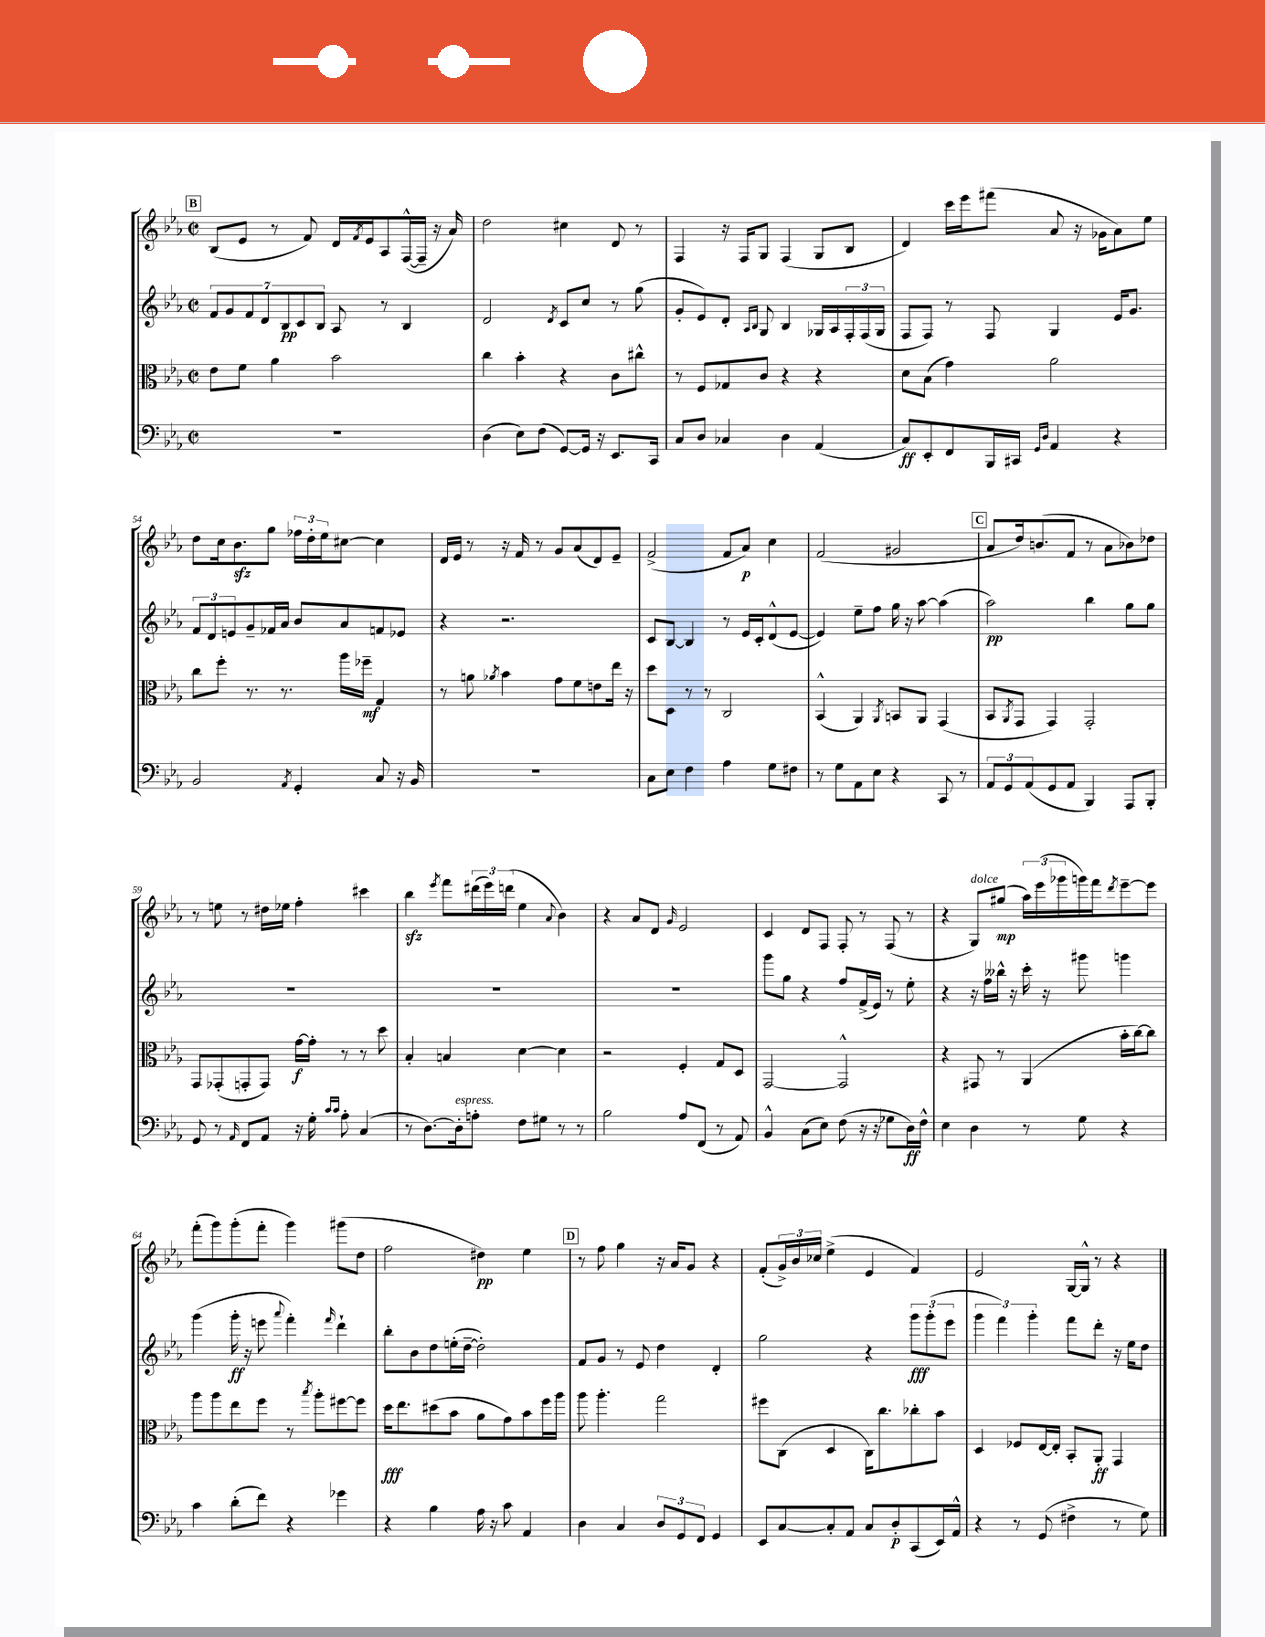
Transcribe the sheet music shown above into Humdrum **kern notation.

**kern	**kern	**kern	**kern
*staff4	*staff3	*staff2	*staff1
*clefF4	*clefC3	*clefG2	*clefG2
*k[b-e-a-]	*k[b-e-a-]	*k[b-e-a-]	*k[b-e-a-]
*M2/2	*M2/2	*M2/2	*M2/2
*met(c|)	*met(c|)	*met(c|)	*met(c|)
1r	8e-	14f	(8B-
.	.	14g	.
.	8f	.	8e-
.	.	14f	.
.	.	14d	.
.	4a-	.	8r
.	.	14B-	.
.	.	14c	.
.	.	.	8f)
.	.	14B-	.
.	2b-	8A-	16d
.	.	.	8qf
.	.	.	16e-
.	.	8r	8A-
.	.	4B-	([16F^^
.	.	.	16F~]
.	.	.	16r
.	.	.	16a-)
=	=	=	=
(4D	4cc	2d	2dd
8E-)	4b-'	.	.
(8F	.	.	.
.	.	8qd	.
[8GG)	4r	8c	4cc#
16GG]	.	8cc	.
16r	.	.	.
8.EE-	8c	8r	8d
.	8cc#^^	(8gg	8r
16CC	.	.	.
=	=	=	=
8C	8r	8g'	4F
8D	8F	8e-)	.
4C-	8G-	8d'	16r
.	.	.	16F
.	.	16qqA-	.
.	.	16qqB-	.
.	8c	8G	8G
4D	4r	4B-	(4F
(4AA-	4r	16G-	8G
.	.	16A-	.
.	.	24F'	8B-
.	.	(24F	.
.	.	24G-	.
=	=	=	=
8C)	8d	8F	4d)
8EE-'	(8B-	8F)	.
8FF	4g)	8r	16ccc
.	.	.	16eee-
16BBB-	.	8F	(8fff#
16CC#	.	.	.
16qqGG	.	.	.
16qqD	.	.	.
4AA-	2a-	4G	8a-
.	.	.	16r
.	.	.	16g-
4r	.	16e-	8a-)
.	.	8.g	.
.	.	.	8ee-
=	=	=	=
2BB-	8cc	12f	8dd
.	.	12d	.
.	8ff'	.	16cc
.	.	12e	.
.	.	.	8.b-
.	8.r	8g~	.
.	.	16f-	8gg
.	8.r	16a-	.
8qAA-	.	.	.
4GG'	.	8b-	24ff-
.	.	.	24dd'
.	.	.	24ee-
.	16aa-	8a-	[8cc#
.	16ff-~	.	.
8C	4G	8f	4cc#]
16r	.	8e-	.
16BB-	.	.	.
=	=	=	=
1r	8r	4r	16d
.	.	.	16e-
.	8a	.	8r
.	8qa-	.	.
.	4b-	2.r	16r
.	.	.	16f
.	.	.	8r
.	8g	.	8g
.	8f	.	(8a-
.	8e	.	8d)
.	16ee-	.	8e-~
.	16r	.	.
=	=	=	=
8C	8dd	8c	(2f^
8E-	8D	[8B-	.
4F	8r	4B-]	.
.	8r	.	.
4A-	2C	8r	8f
.	.	16e-	8a-)
.	.	16c'	.
8G	.	(8d^^	4cc
8F#	.	[8e-	.
=	=	=	=
8r	(4BB-^^	4e-])	(2f
8G	.	.	.
8AA-	4AA-)	8ee-~	.
8E-	.	8ff	.
.	8qAA-	.	.
4r	8BB	16gg	2g#
.	.	16r	.
.	8AA-	[8aa-	.
8CC	(4GG	(4aa-]	.
8r	.	.	.
=	=	=	=
12AA-	8BB-	2aa-)	8a-
12GG	.	.	.
.	8qAA-	.	.
.	8GG	.	16dd)
(12AA-	.	.	.
.	.	.	(8.b
8GG	4GG)	.	.
8AA-	.	.	8f
4BBB-)	2GG'	4bb-	8r
.	.	.	8a-
8AAA-	.	8gg	8b-)
8BBB-'	.	8gg	8dd-
=	=	=	=
8GG	8GG	1r	8r
8r	(8GG-'	.	8ee
16qqAA-	.	.	.
8FF	8GG'	.	8r
8AA-	8GG)	.	16dd#
.	.	.	16ee-
16r	[16g	.	4ff'
16G'	16g']	.	.
16qqc	.	.	.
16qqc	.	.	.
8A-'	8r	.	.
(4C	8r	.	4ccc#
.	8dd	.	.
=	=	=	=
8r	4B-'	1r	4bb-
[8.D)	.	.	.
.	.	.	8qeee-
.	4B	.	8fff
16D']	.	.	.
8A'	.	.	(24ddd#
.	.	.	24eee-)
.	.	.	(24ddd
8F	[4d	.	4ee-
8G#	.	.	.
.	.	.	8qqa-
8r	4d]	.	4b-)
8r	.	.	.
=	=	=	=
2B-	2r	1r	4r
.	.	.	8a-
.	.	.	8d
.	.	.	16qqg
8A-	4F'	.	2e-
(8FF	.	.	.
8r	8G	.	.
8AA-)	8D	.	.
=	=	=	=
4BB-^^	[2GG	8ggg	4c
.	.	8gg	.
(8C	.	4r	8d
8E-)	.	.	8F
(8F	2GG^^]	8ff	8F'
16r	.	(16f^	8r
16r	.	16e-)	.
8G-	.	8r	(8F
16D)	.	8ee-'	8r
16F^^	.	.	.
=	=	=	=
4E-	4r	4r	4r
4D	8GG#	16r	8G)
.	.	16ff	.
.	8r	16bb--^^	(8gg#
.	.	16r	.
8r	(4AA-	16ccc'	24aa-)
.	.	.	(24eee-
.	.	16r	.
.	.	.	24ggg-
8G	.	8ggg#	16ggg)
.	.	.	16fff
.	.	.	8qddd
4r	16b-'	4ggg	[8eee-~
.	[16cc)	.	.
.	8cc]	.	8eee-]
=	=	=	=
4c	8aa-	(4ggg	(8fff'
.	8aa-	.	8ggg)
(8d'	8ee-	16ggg'	(8ggg'
.	.	16r	.
8f)	8ff	8eee	8fff'
.	.	8qqaaa-	.
4r	8r	4fff')	4ggg)
.	8qbb-	.	.
.	8aa-'	.	.
.	.	16qqfff	.
4g-	[8ff#	4ddd`	(8ggg#
.	8ff#]	.	8dd
=	=	=	=
4r	16dd	8bb-'	2ff
.	8.ee-	.	.
.	.	8b-	.
4B-	(8dd#	8dd	.
.	8b-	(16ee'	.
.	.	[16dd~	.
16A-	8a-	2dd'])	4dd#)
16r	.	.	.
8c	8g)	.	.
4AA-	8b-	.	4ee-
.	16ff	.	.
.	16aa-	.	.
=	=	=	=
4D	8aa-	8f	8r
.	4.aa-'	8g	8ff
4C	.	8r	4gg
.	.	8e-	.
12D	2gg	4dd	16r
.	.	.	16a-
12GG	.	.	.
.	.	.	8g
12FF	.	.	.
4GG	.	4d'	4r
=	=	=	=
8EE-	8ff#	2gg	(8f'
[8C	(8C	.	24g^)
.	.	.	24b-
.	.	.	24cc-
8C']	4D	.	(4ee-^
8AA-	.	.	.
8C	16C)	4r	4e-
.	8.cc	.	.
8D'	.	.	.
(8CC	8cc-'	12ggg	4f)
.	.	(12ggg'	.
16EE-)	8b-	.	.
.	.	12eee-	.
16AA-^^	.	.	.
=	=	=	=
4r	4D	6ggg	2e-
.	.	6fff)	.
8r	8F-	.	.
.	.	6ggg'	.
(8GG	[16E-	.	.
.	16E-']	.	.
4F#^	8BB-'	8fff	[16G
.	.	.	16G^^]
.	8AA-'	8ddd'	8r
8r	4GG	16r	4r
.	.	16ee-	.
8G)	.	8dd	.
==	==	==	==
*-	*-	*-	*-
